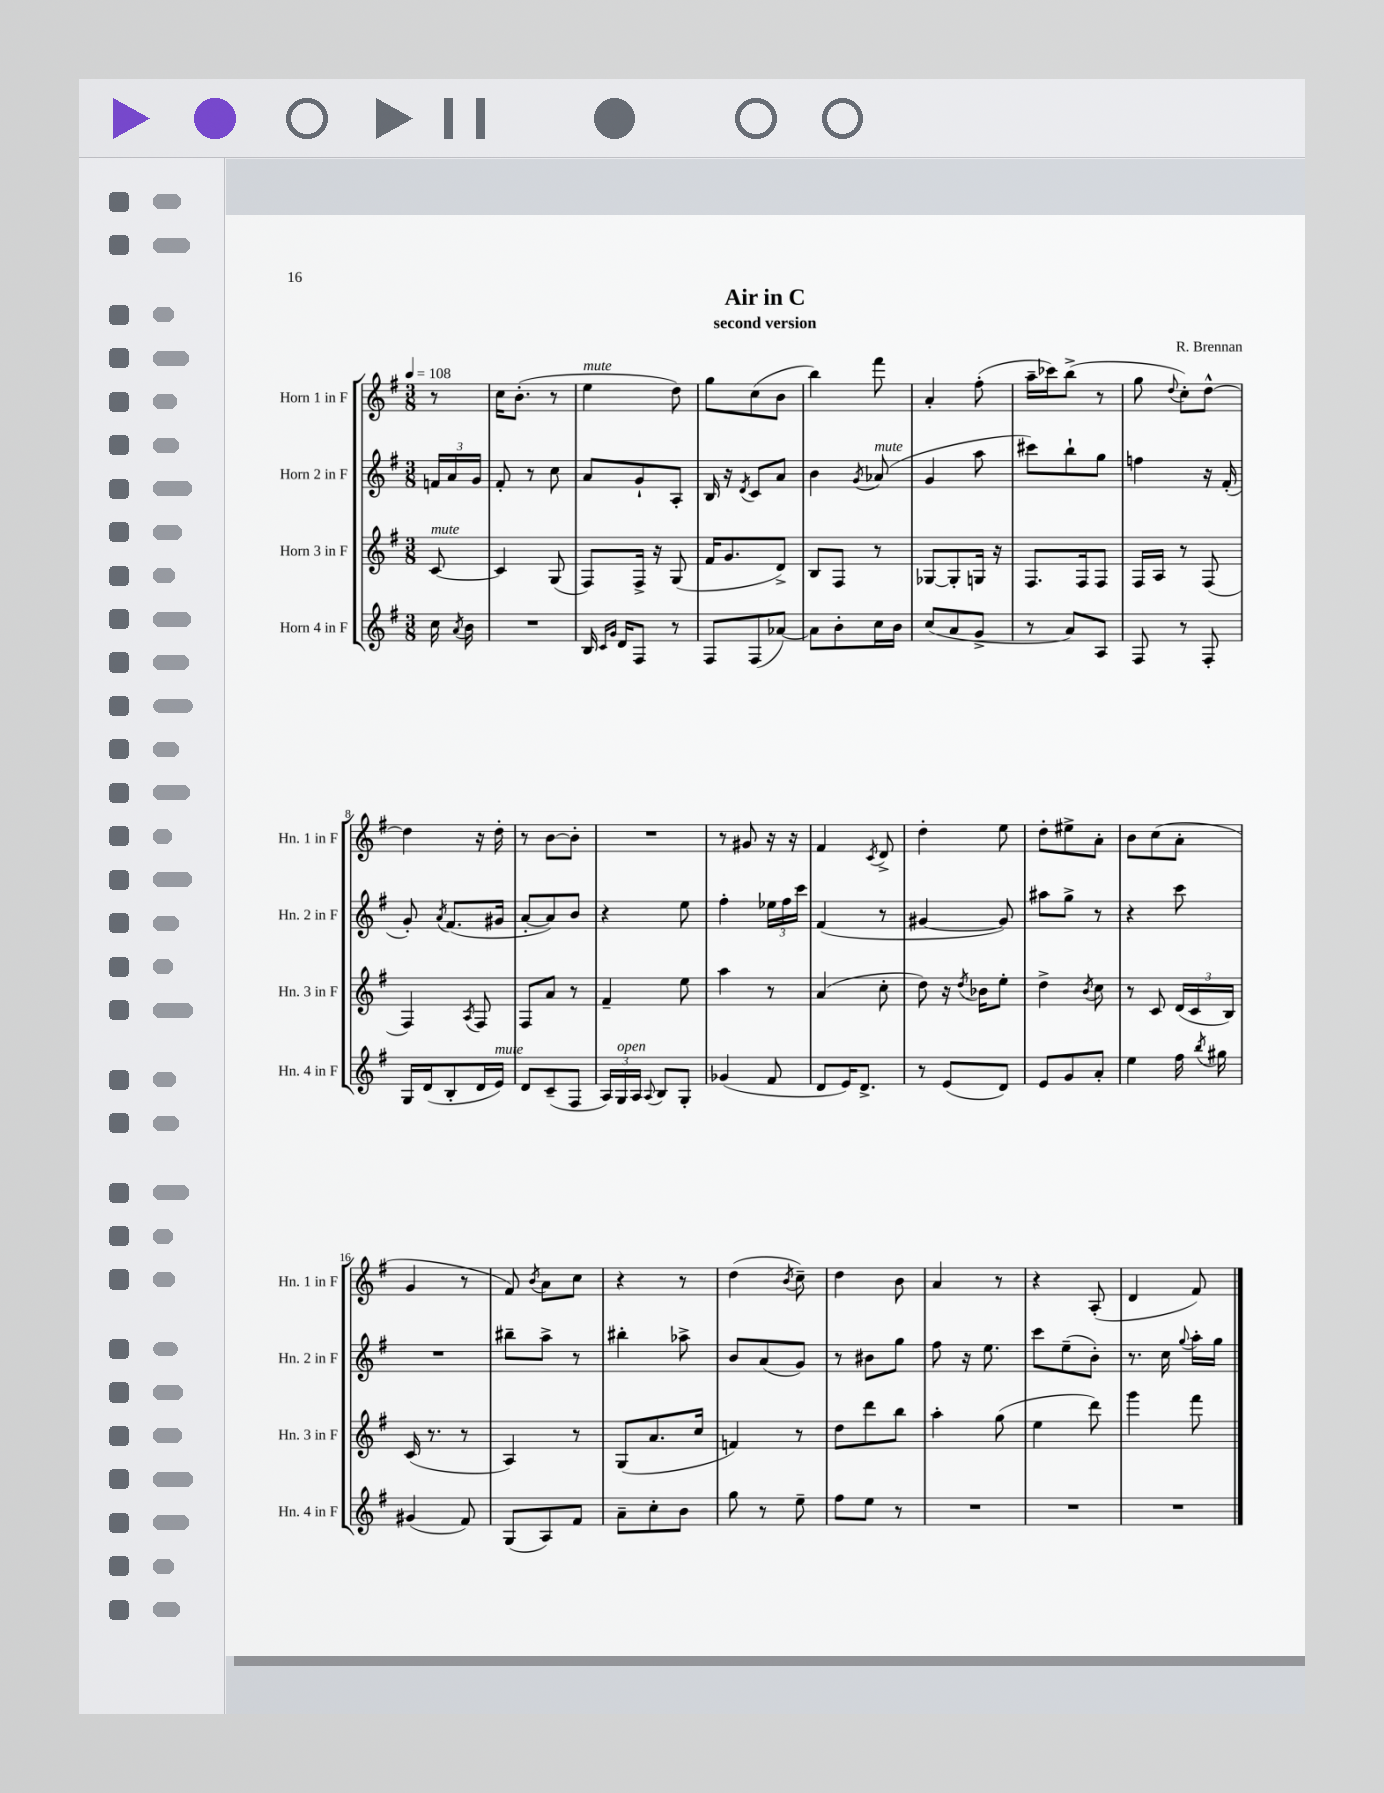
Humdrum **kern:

**kern	**kern	**kern	**kern
*part4	*part3	*part2	*part1
*staff4	*staff3	*staff2	*staff1
*I"Horn 4 in F	*I"Horn 3 in F	*I"Horn 2 in F	*I"Horn 1 in F
*I'Hn. 4 in F	*I'Hn. 3 in F	*I'Hn. 2 in F	*I'Hn. 1 in F
*clefG2	*clefG2	*clefG2	*clefG2
*k[f#]	*k[f#]	*k[f#]	*k[f#]
*M3/8	*M3/8	*M3/8	*M3/8
*MM108	*MM108	*MM108	*MM108
=	=	=	=
!	!LO:TX:a:i:t=mute	!	!
16cc\	[8c/	24fn/LL	8r
.	.	24a/	.
8qa/	.	.	.
16b\	.	.	.
.	.	24g/JJ	.
=1	=1	=1	=1
4.r	4c/]	8f#'/	16cc\KL
.	.	.	(8.b'\J
.	.	8r	.
.	(8G/	8cc\	8r
=2	=2	=2	=2
!	!	!	!LO:TX:a:i:t=mute
16B/	8F#/L)	8a/L	4ee\
16qqc/LL	.	.	.
16qqg/JJ	.	.	.
16d/KL	.	.	.
8F#/J	16F#^/Jk	8g`/	.
.	16r	.	.
8r	(8G/	8A'/J	8dd\)
=3	=3	=3	=3
8F#/L	16f#/KL	16B/	8gg\L
.	8.g/	16r	.
.	.	8qd/	.
(8F#/	.	8c/L	(8cc\
[8a-X/J)	8d^/J)	8a/J	8b\J
=4	=4	=4	=4
8a-\L]	8B/L	4b\	4bb\)
8b'\	8F#/J	.	.
.	.	8qg/	.
!	!	!LO:TX:a:i:t=mute	!
16cc\L	8r	(8a-X/	8fff#\
16b\JJ	.	.	.
=5	=5	=5	=5
(8cc/L	[8G-X/L	4g/	4a'/
8a/	8G-'/]	.	.
8g^/J	16Gn/Jk	8aa\	(8ff#'\
.	16r	.	.
=6	=6	=6	=6
8r	8.F#/L	8ccc#X\L)	16aa~\LL
.	.	.	16ccc-X\J)
8a/L)	.	8bb`\	(8bb^\J
.	16F#/k	.	.
8A/J	8F#/J	8gg\J	8r
=7	=7	=7	=7
8F#/	16F#/LL	4ffn\	8gg\
.	16A/JJ	.	.
.	.	.	8qqdd/
8r	8r	.	8cc'\L)
8F#'/	(8F#/	16r	[8dd^^\J
.	.	(16f#'/	.
!!LO:LB:g=z
=8	=8	=8	=8
16G/LL	4F#/)	8g'/)	4dd\]
(16d/J	.	.	.
.	.	8qa/	.
8B'/	.	(8.f#/L	.
.	8qA/	.	.
16d/L	8F#/	.	16r
!LO:TX:a:i:t=mute	!	!	!
16e/JJ)	.	16g#X/Jk	16dd'\
=9	=9	=9	=9
8d/L	8F#/L	[8a'/L	8r
(8c~/	8a/J	8a/])	[8b\L
8F#/J	8r	8b/J	8b'\J]
=10	=10	=10	=10
24A/LL)	4f#~/	4r	4.r
!LO:TX:a:i:t=open	!	!	!
24G/	.	.	.
24A/JJ	.	.	.
8qqA/	.	.	.
8B/L	.	.	.
8G'/J	8ee\	8ee\	.
=11	=11	=11	=11
(4g-X/	4aa\	4ff#'\	8r
.	.	.	8g#X/
8f#/	8r	24ee-X\LL	16r
.	.	24ff#\	.
.	.	.	16r
.	.	24ccc\JJ	.
=12	=12	=12	=12
8d/L	(4a/	(4f#/	4f#/
16e/K)	.	.	.
8.d^/J	.	.	.
.	.	.	8qc/
.	8cc'\	8r	8d^/
=13	=13	=13	=13
8r	8dd\)	[4g#X/	4dd'\
(8e/L	16r	.	.
.	8qdd/	.	.
.	16b-X\KL	.	.
8d/J)	8ee'\J	8g#/])	8ee\
=14	=14	=14	=14
8e/L	4dd^\	8aa#X\L	8dd'\L
8g/	.	8gg^\J	8ee#X^\
.	8qb/	.	.
8a'/J	8cc\	8r	8a'\J
=15	=15	=15	=15
4ee\	8r	4r	8b\L
.	8c/	.	(8cc\
16ff#\	(24d/LL	8ccc\	8a'\J
.	24c/	.	.
8qbb/	.	.	.
16gg#X\	.	.	.
.	24B/JJ)	.	.
!!LO:LB:g=z
=16	=16	=16	=16
(4g#X/	(16c/	4.r	4g/
.	8.r	.	.
8f#/)	8r	.	8r
=17	=17	=17	=17
(8G/L	4A/)	8bb#X~\L	8f#/)
.	.	.	8qb/
8A/)	.	8aa^\J	8a\L
8f#/J	8r	8r	8cc\J
=18	=18	=18	=18
8a~\L	(8G/L	4bb#X'\	4r
8cc'\	8.a/	.	.
8b\J	.	8aa-X^\	8r
.	16cc/Jk	.	.
=19	=19	=19	=19
8gg\	4fn/)	8b/L	(4dd\
8r	.	(8a/	.
.	.	.	8qb/
8ee~\	8r	8g/J)	8cc~\)
=20	=20	=20	=20
8ff#\L	8dd\L	8r	4dd\
8ee\J	8ddd\	8b#X\L	.
8r	8bb\J	8gg\J	8b\
=21	=21	=21	=21
4.r	4aa'\	8ff#\	4a/
.	.	16r	.
.	.	8.ee\	.
.	(8gg\	.	8r
=22	=22	=22	=22
4.r	4ee\	8ccc\L	4r
.	.	(8ee~\	.
.	8ddd\)	8b'\J)	(8A'/
=23	=23	=23	=23
4.r	4ggg\	8.r	4d/
.	.	16cc\	.
.	.	8qqgg/	.
.	8fff#\	16aa'\LL	8f#/)
.	.	16gg\JJ	.
==	==	==	==
*-	*-	*-	*-
